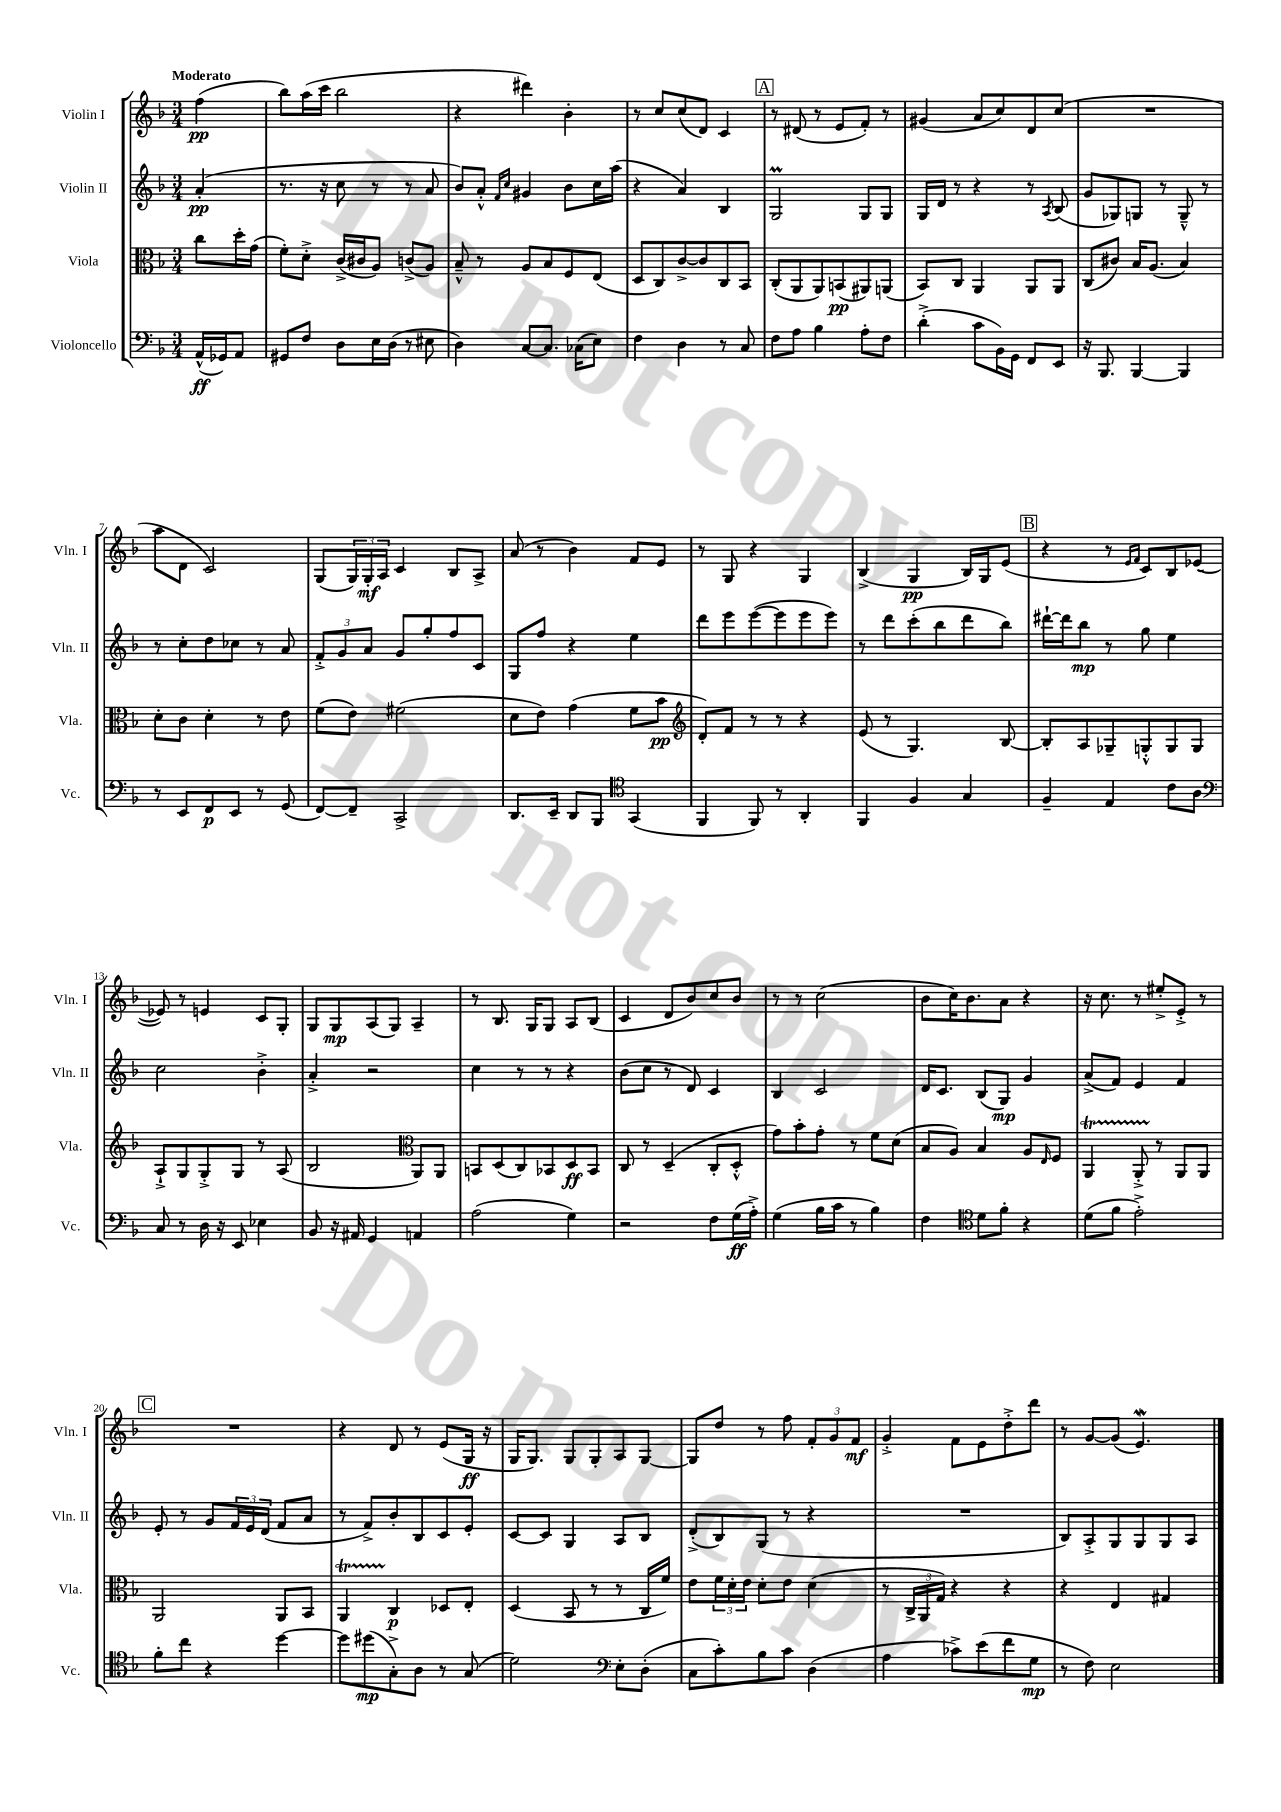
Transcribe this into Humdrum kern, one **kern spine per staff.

**kern	**kern	**kern	**kern
*staff4	*staff3	*staff2	*staff1
*clefF4	*clefC3	*clefG2	*clefG2
*k[b-]	*k[b-]	*k[b-]	*k[b-]
*M3/4	*M3/4	*M3/4	*M3/4
(16AA^^	8cc	(4a'	(4ff
16GG-)	.	.	.
8AA	16dd'	.	.
.	(16g	.	.
=	=	=	=
8GG#	8f')	8.r	8bb-)
8F	8d'^	.	(16aa
.	.	16r	16ccc
8D	(16c^	8cc	2bb-
.	16c#	.	.
16E	8A)	8r	.
(16D	.	.	.
8r	(8c^	8r	.
8E#	8A)	8a	.
=	=	=	=
4D)	8B-~^^	8b-)	4r
.	8r	8a'^^	.
.	.	16qqf	.
.	.	16qqcc	.
[8C	8A	4g#	4ddd#)
8.C]	8B-	.	.
.	8F	8b-	4b-'
(16C-	.	.	.
8E)	(8E	16cc	.
.	.	(16aa	.
=	=	=	=
4F	8D	4r	8r
.	8C)	.	8cc
4D	[8c^	4a)	(8cc
.	8c]	.	8d)
8r	8C	4B-	4c
8C	8BB-	.	.
=	=	=	=
8F	(8C'	2G	8r
8A	8AA	.	(8d#
4B-	8AA)	.	8r
.	(8BB	.	8e
8A'	8AA#)	8G	8f')
8F	(8AA	8G	8r
=	=	=	=
(4d'^	8BB-)	16G	(4g#
.	.	16d	.
.	8C	8r	.
8c	4AA	4r	8a
16BB-)	.	.	8cc)
16GG	.	.	.
8FF	8AA	8r	8d
.	.	8qA	.
8EE	8AA	(8B-	(8cc
=	=	=	=
16r	(8C	8g	2.r
8.BBB-	.	.	.
.	8c#)	8G-)	.
[4BBB-	16B-	8G	.
.	(8.A	.	.
.	.	8r	.
4BBB-]	4B-)	8G~^^	.
.	.	8r	.
=	=	=	=
8r	8d'	8r	8aa
8EE	8c	8cc'	8d
8FF	4d'	8dd	2c)
8EE	.	8cc-	.
8r	8r	8r	.
(8GG	8e	8a	.
=	=	=	=
[8FF)	(8f	12f'^	(8G
.	.	12g	.
8FF~]	8e)	.	24G)
.	.	12a	24G'
.	.	.	24A
2CC^	(2f#	8g	4c
.	.	8gg'	.
.	.	8ff	8B-
.	.	8c	8A^
=	=	=	=
8.DD	8d	8G	(8a
.	8e)	8ff	8r
16EE~	.	.	.
8DD	(4g	4r	4b-)
8BBB-	.	.	.
*clefC4	*	*	*
(4GG	8f	4ee	8f
.	8b-	.	8e
=	=	=	=
*	*clefG2	*	*
4FF	8d')	8ddd	8r
.	8f	8eee	8G
8FF)	8r	([8eee	4r
8r	8r	8eee]	.
4AA'	4r	8eee	4G
.	.	8eee)	.
=	=	=	=
4FF	(8e	8r	(4B-^
.	8r	8ddd	.
4F	4.G)	(8ccc'	4G
.	.	8bb-	.
4G	.	8ddd	16B-)
.	.	.	16G
.	[8B-	8bb-)	(8e
=	=	=	=
4F~	8B-']	[16ddd#`	4r
.	.	16ddd#]	.
.	8A	8bb-	.
4E	8G-~	8r	8r
.	.	.	16qqe
.	.	.	16qqf
.	8G'^^	8gg	8c)
8c	8G	4ee	8B-
8A	8G	.	([8e-
=	=	=	=
*clefF4	*	*	*
8C	8A`^	2cc	8e-])
8r	8G	.	8r
16D	8G'^	.	4e
16r	.	.	.
8EE	8G	.	.
4E-	8r	4b-'^	8c
.	(8A	.	8G'
=	=	=	=
8BB-	2B-	4a'^	8G
16r	.	.	8G
16AA#	.	.	.
4GG	.	2r	(8A
.	.	.	8G)
*	*clefC3	*	*
4AA	8AA)	.	4A~
.	8AA	.	.
=	=	=	=
(2A	8BB	4cc	8r
.	(8D	.	8.B-
.	8C)	8r	.
.	.	.	16G
.	8BB-	8r	8G
4G)	8D	4r	8A
.	8BB-	.	(8B-
=	=	=	=
2r	8C	(8b-	4c
.	8r	8cc	.
.	(4D~	8r	8d
.	.	8d)	8b-)
8F	8C'	4c	8cc
(16G	8D'^^	.	8b-
16A'^)	.	.	.
=	=	=	=
(4G	8g)	4B-	8r
.	8b-'	.	8r
16B-	8g'	2c	(2cc
16c	.	.	.
8r	8r	.	.
4B-)	8f	.	.
.	(8d	.	.
=	=	=	=
4F	8B-	16d	8b-
.	.	8.c	.
.	8A)	.	16cc)
.	.	.	8.b-
*clefC4	*	*	*
8d	4B-	(8B-	.
8f'	.	8G)	8a
4r	8A	4g	4r
.	16qqE	.	.
.	8F	.	.
=	=	=	=
(8d	4AA	(8a^	16r
.	.	.	8.cc
8f	.	8f)	.
2e'^)	8AA'^	4e	8r
.	8r	.	8ee#'^
.	8AA	4f	8e'^
.	8AA	.	8r
=	=	=	=
8f'	2AA	8e'	2.r
8cc	.	8r	.
4r	.	8g	.
.	.	24f	.
.	.	24e	.
.	.	(24d	.
[4dd	8AA	8f	.
.	8BB-	8a	.
=	=	=	=
8dd]	4AA	8r	4r
(8dd#	.	8f^)	.
8G'^)	4C	8b-'	8d
8A	.	8B-	8r
8r	8D-	8c	(8e
(8G	8E'	8e'	16G
.	.	.	16r
=	=	=	=
2d)	(4D	[8c	16G
.	.	.	8.G)
.	.	8c]	.
.	8BB-	4G	8G
.	8r	.	8G'
*clefF4	*	*	*
8E'	8r	8A	8A
(8D'	16C	8B-	[8G
.	16f)	.	.
=	=	=	=
8C	8e	(8d'^	8G]
8c')	24f	8B-)	8dd
.	24d'	.	.
.	24e	.	.
8B-	8d'	(8G	8r
8c	8e	8r	8ff
(4D	(4d	4r	12f'
.	.	.	12g
.	.	.	12f
=	=	=	=
4A	8r	2.r	4g'^
.	24C^	.	.
.	24AA	.	.
.	24G)	.	.
8c-^)	4r	.	8f
(8e	.	.	8e
8f	4r	.	8dd'^
8G	.	.	8ddd
=	=	=	=
8r	4r	8B-)	8r
8F)	.	8A'^	[8g
2E	4E	8G	(8g]
.	.	8G	4.e)
.	4G#	8G	.
.	.	8A	.
==	==	==	==
*-	*-	*-	*-
